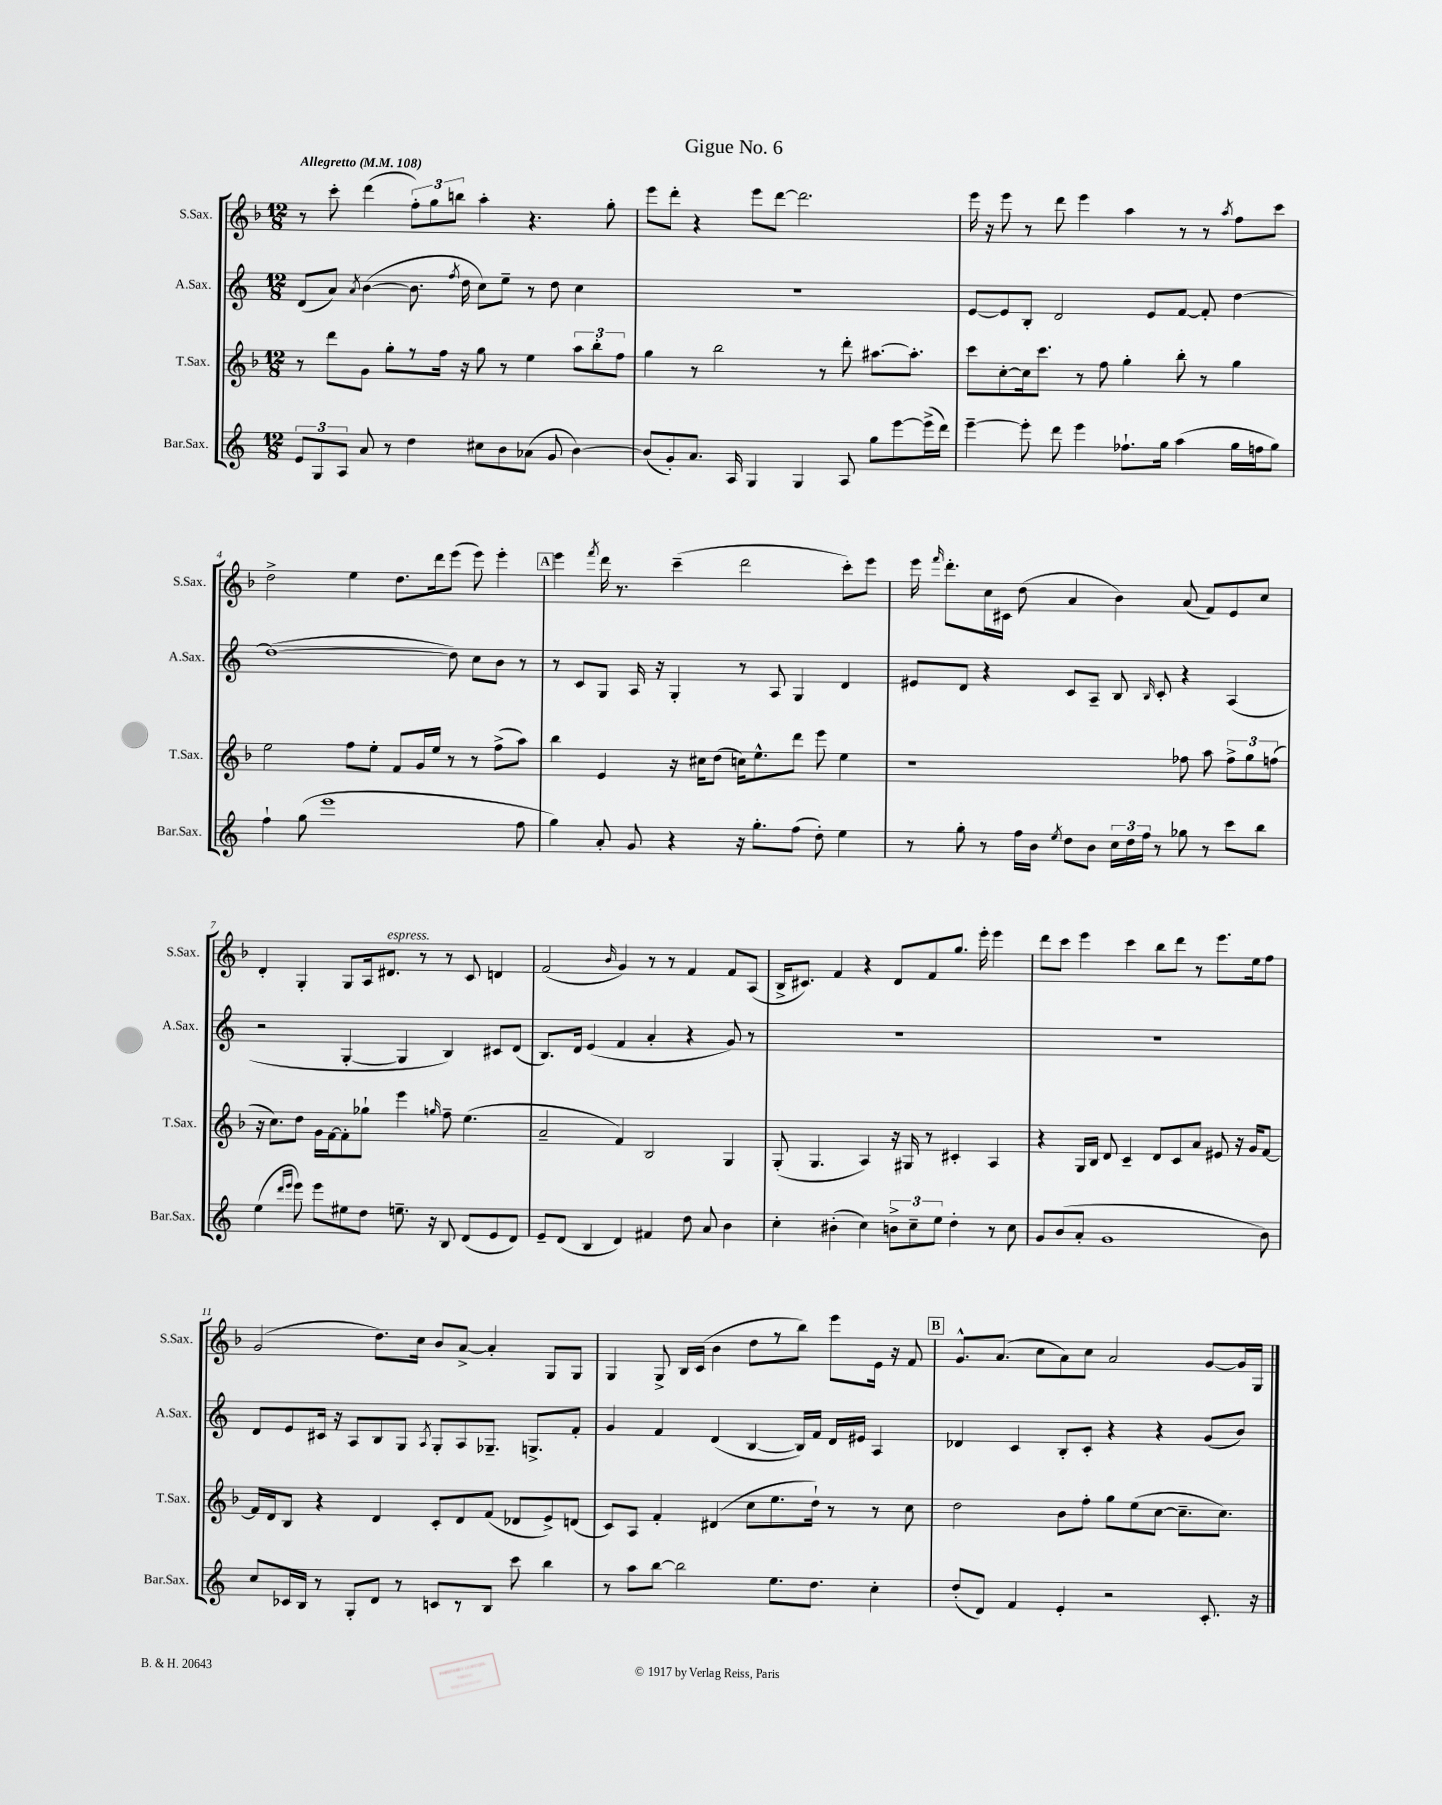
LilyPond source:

\header { title = "Gigue No. 6" }
<<
\new StaffGroup <<
\new Staff = "s0" \with { instrumentName = "S.Sax." shortInstrumentName = "S.Sax." } {
    \clef treble \key f \major \numericTimeSignature \time 12/8 \tempo "Allegretto" 4 = 108
    \autoBeamOff r8 c'''8-. d'''4( \tuplet 3/2 { f''8[-.) g''8 b''8] } a''4-. r4. g''8-. |
    e'''8[ d'''8]-. r4 e'''8[ d'''8]~ d'''2. |
    e'''16 r16 e'''8 r8 d'''8 e'''4 a''4 r8 r8 \acciaccatura { a''8 } f''8[ c'''8] |
    d''2-> e''4 d''8.[ d'''16 e'''8]( e'''8) e'''4-. |
    \mark \markup { \box "A" } e'''4 \acciaccatura { f'''8 } d'''16 r8. c'''4--( d'''2 c'''8[-.) e'''8] |
    e'''16 \grace { f'''16 } d'''8.[-. c''16 cis'16] d''8( a'4 bes'4) a'8( f'8[) e'8 c''8] |
    d'4-. g4-. g8[ a16 dis'8.]^\markup { \italic "espress." } r8 r8 c'8 d'4 |
    f'2( \grace { bes'16 } g'4) r8 r8 f'4 f'8[ a8]( |
    bes16[-> cis'8.]) f'4 r4 d'8[ f'8 g''8.] e'''16-. e'''4 |
    d'''8[ c'''8] e'''4 c'''4 bes''8[ d'''8] r8 e'''8.[ e''16 f''8] |
    g'2( d''8.[) c''16] bes'8[ a'8]~-> a'4-. g8[ g8] |
    g4 g8-> bes16[ c'16]( bes'4 d''8[ r8 bes''8]) e'''8[ e'16] r16 f'8 |
    \mark \markup { \box "B" } g'8.[-^ a'8.]( c''8[ a'8) c''8] a'2 g'8[~ g'16 g16] \bar "|." |
}
\new Staff = "s1" \with { instrumentName = "A.Sax." shortInstrumentName = "A.Sax." } {
    \clef treble \key c \major \numericTimeSignature \time 12/8
    \autoBeamOff d'8[( a'8]) \acciaccatura { a'8 } b'4~( b'8. \acciaccatura { f''8 } d''16 c''8[) e''8]-- r8 d''8 c''4 |
    R1. |
    e'8[~ e'8 b8]-. d'2 e'8[ f'8]~ f'8-. d''4~ |
    d''1~( d''8) c''8[ b'8] r8 |
    \mark \markup { \box "A" } r8 c'8[ g8] a16 r16 g4-. r8 a8 g4 d'4 |
    eis'8[ d'8] r4 c'8[ a8]-- b8 \grace { b16 } c'8-. r4 a4( |
    r2 g4~-. g4 b4) cis'8[ d'8]( |
    b8.[) d'16] e'4( f'4 a'4-. r4 g'8) r8 |
    R1. |
    R1. |
    d'8[ e'8 cis'16] r16 a8[ b8 g8] \acciaccatura { a8 } g8[-. a8 ges8.]-- g8.[-> f'8]-. |
    g'4 f'4 d'4( b4~ b16[) f'16] d'16[ eis'16] a4 |
    \mark \markup { \box "B" } des'4 c'4 b8[-. c'8]-. r4 r4 g'8[( b'8]) \bar "|." |
}
\new Staff = "s2" \with { instrumentName = "T.Sax." shortInstrumentName = "T.Sax." } {
    \clef treble \key f \major \numericTimeSignature \time 12/8
    \autoBeamOff r8 d'''8[ g'8] g''8[-. r8 f''16] r16 g''8 r8 e''4 \tuplet 3/2 { a''8[ bes''8-. f''8] } |
    g''4 r8 bes''2 r8 d'''8-. ais''8.[~ ais''8.]-. |
    c'''8[ c''8~-. c''16 c'''8.] r8 f''8 g''4-. bes''8-. r8 g''4 |
    e''2 f''8[ e''8]-. f'8[ g'16 e''16] r8 r8 f''8[->( a''8]) |
    \mark \markup { \box "A" } bes''4 e'4 r16 cis''16[ d''8]( c''16[) e''8.-^ d'''8] e'''8 e''4 |
    r1 fes''8 a''8 \tuplet 3/2 { fes''8[-> g''8 f''8]( } |
    r16 c''8.[) d''8] g'16[ f'16~ f'8-. ges''8]-! e'''4 \grace { g''16 } f''8-- e''4.( |
    a'2-- f'4) bes2 g4 |
    g8-.( g4. a4) r16 gis16 r8 cis'4-. a4 |
    r4 g16[ bes16] d'8 c'4-- d'8[ c'8 a'8] eis'8 r16 g'16[ f'8]~ |
    f'16[ d'16 bes8] r4 d'4 c'8[-. d'8 f'8]( des'8[ e'8->) d'8]( |
    c'8[) a8] f'4-. dis'4( c''8[ e''8. d''16]-!) r8 r8 c''8 |
    \mark \markup { \box "B" } d''2 bes'8[ f''8]-. g''8[ e''8( c''8]~ c''8.[-- c''8.]) \bar "|." |
}
\new Staff = "s3" \with { instrumentName = "Bar.Sax." shortInstrumentName = "Bar.Sax." } {
    \clef treble \key c \major \numericTimeSignature \time 12/8
    \autoBeamOff \tuplet 3/2 { e'8[ g8 a8] } a'8 r8 d''4 cis''8[ b'8 aes'8]( g'8 b'4~) |
    b'8[( g'8-.) a'8.] a16 g4 g4 a8 g''8[ e'''8~ e'''16->( d'''16]) |
    e'''4~-- e'''8-. d'''8 e'''4 fes''8.[-! g''16] a''4( g''16[ f''16 g''8]) |
    f''4-! g''8( e'''1 f''8 |
    \mark \markup { \box "A" } g''4) a'8-. g'8 r4 r16 g''8.[-. f''8]( d''8-.) e''4 |
    r8 g''8-. r8 f''16[ b'16] \acciaccatura { e''8 } d''8[ b'8] \tuplet 3/2 { c''16[ d''16 f''16] } r8 ges''8 r8 c'''8[ b''8] |
    e''4( \grace { d'''16[ e'''16] } e'''8) e'''8[ eis''8 d''8] e''8.-- r16 b8 d'8[( e'8 d'8]) |
    e'8[-- d'8]( b4 d'4) fis'4 d''8 a'8 b'4 |
    c''4-. bis'4-.( c''4) \tuplet 3/2 { b'8[-> c''8-- e''8] } d''4-. r8 c''8 |
    g'8[ b'8( a'8]-. g'1 b'8) |
    c''8[ ces'16 b16] r8 g8[-. d'8] r8 c'8[ r8 b8] c'''8 b''4 |
    r8 a''8[ b''8]~ b''2 e''8.[ d''8.] c''4-. |
    \mark \markup { \box "B" } d''8[-.( d'8]) f'4 e'4-. r2 c'8.-. r16 \bar "|." |
}
>>
>>
